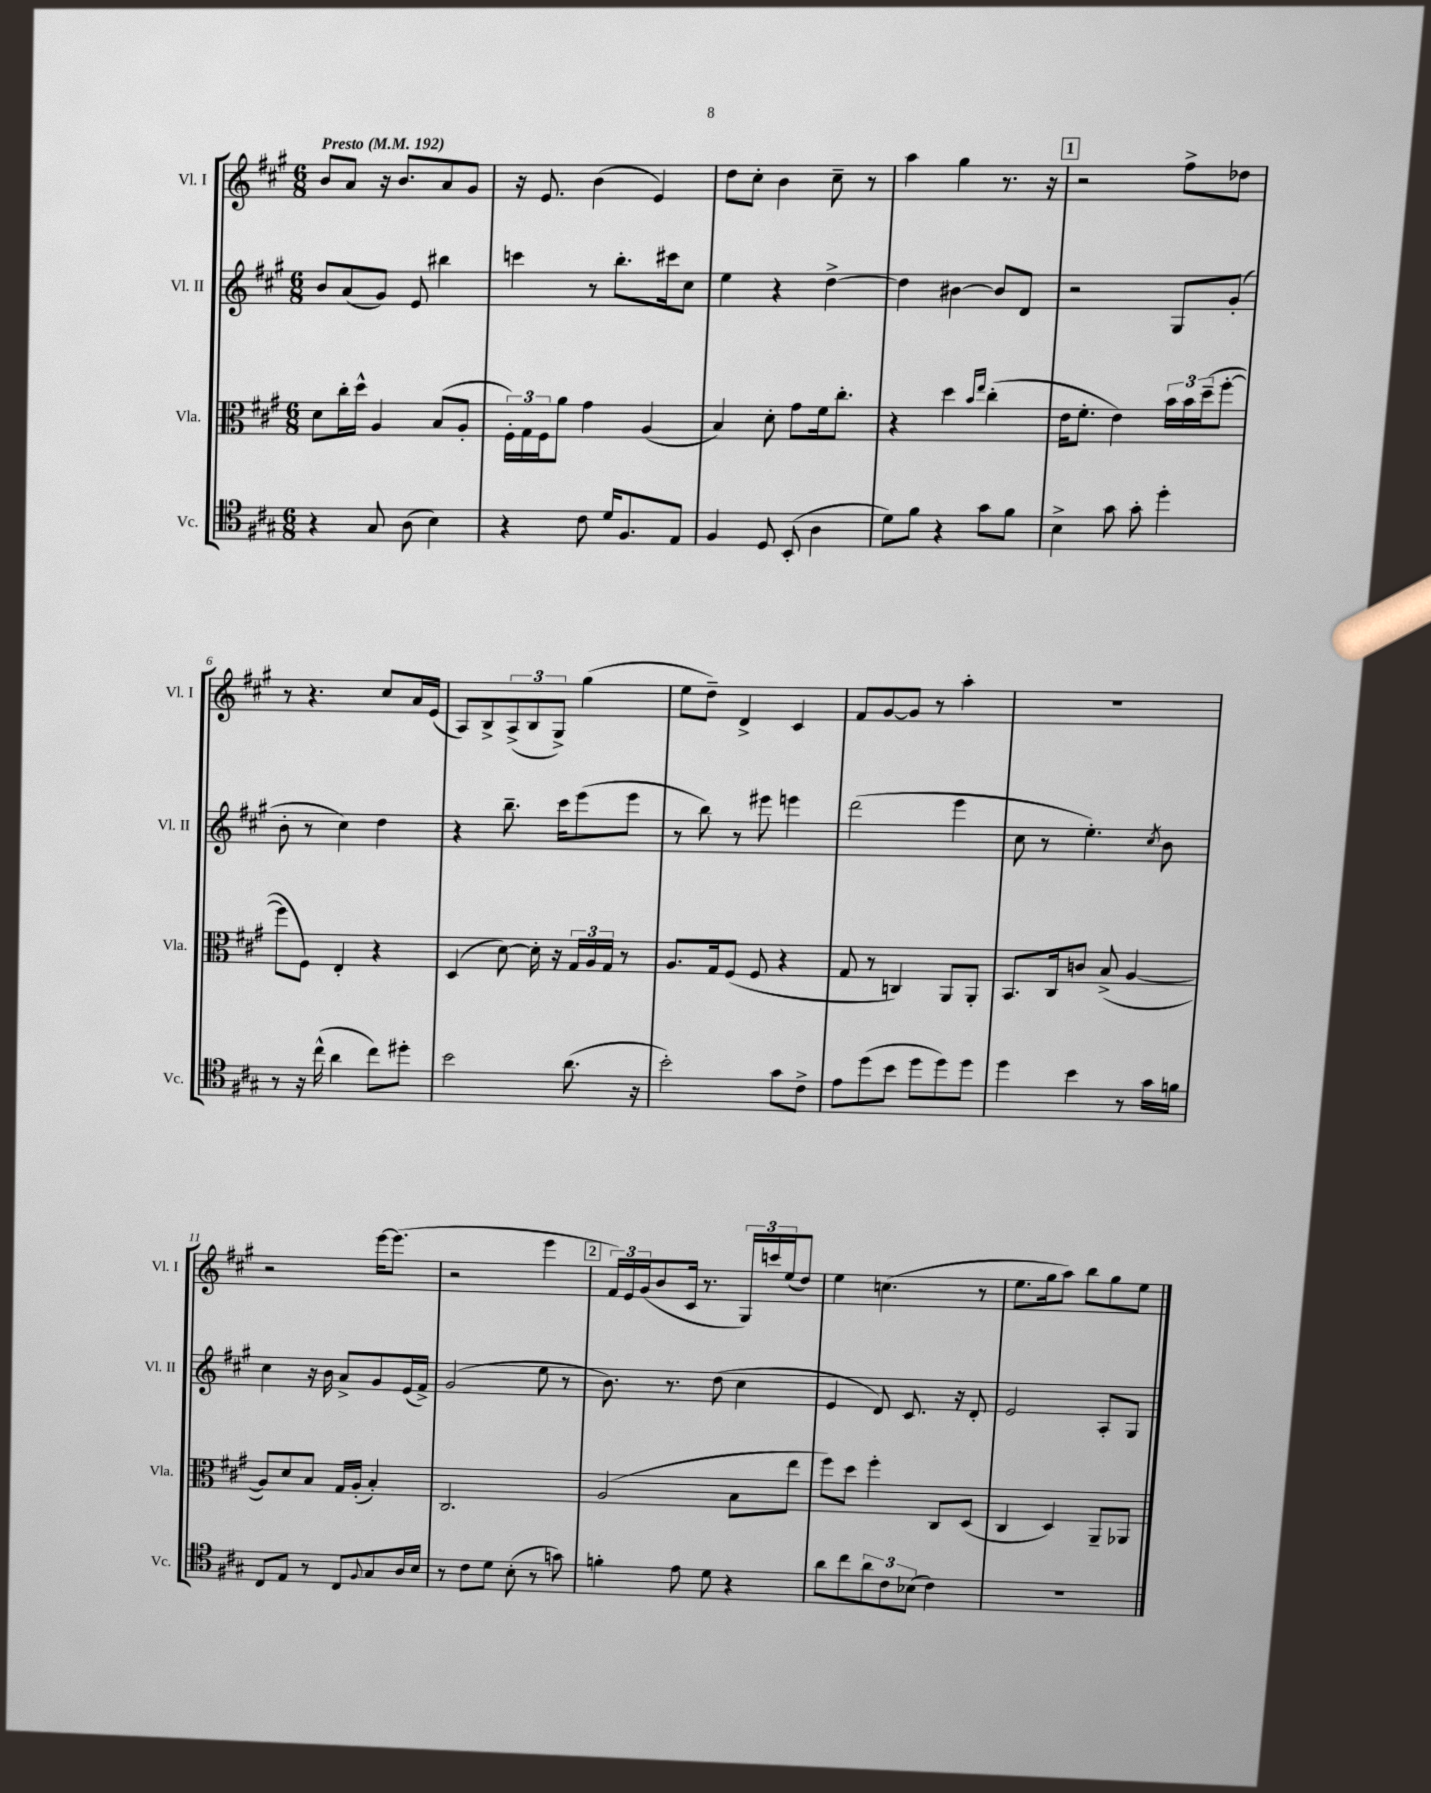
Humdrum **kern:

**kern	**kern	**kern	**kern
*staff4	*staff3	*staff2	*staff1
*clefC4	*clefC3	*clefG2	*clefG2
*k[f#c#g#]	*k[f#c#g#]	*k[f#c#g#]	*k[f#c#g#]
*M6/8	*M6/8	*M6/8	*M6/8
*MM192	*MM192	*MM192	*MM192
4r	8d	8b	8b
.	16cc#'	(8a	8a
.	16dd^^	.	.
8G#	4A	8g#)	16r
.	.	.	8.b
(8A	.	8e	.
4B)	(8B	4bb#	8a
.	8A'	.	8g#
=	=	=	=
4r	24F#')	4ccc	16r
.	24G#	.	.
.	.	.	8.e
.	24F#	.	.
.	8a	.	.
8c#	4g#	8r	(4b
16d	.	8.bb'	.
8.F#	.	.	.
.	(4A	.	4e)
.	.	16ccc#	.
8E	.	8cc#	.
=	=	=	=
4F#	4B)	4ee	8dd
.	.	.	8cc#'
8D	8d'	4r	4b
(8BB'	8g#	.	.
4A	16f#	[4dd^	8cc#~
.	8.cc#'	.	.
.	.	.	8r
=	=	=	=
8d)	4r	4dd]	4aa
8f#	.	.	.
4r	4dd	[4b#	4gg#
.	16qqb	.	.
.	16qqee	.	.
8g#	(4cc#'	8b#]	8.r
8f#	.	8d	.
.	.	.	16r
=	=	=	=
4B^	16e	2r	2r
.	8.f#'	.	.
8g#	4e)	.	.
8g#'	.	.	.
4dd'	24b	8G#	8ff#^
.	24b	.	.
.	(24dd~	.	.
.	[8ff#'	(8g#'	8dd-
=	=	=	=
8r	8ff#]	8b'	8r
16r	8F#)	8r	4.r
(16cc#^^	.	.	.
4a	4E'	4cc#)	.
8cc#)	4r	4dd	8cc#
8dd#'	.	.	16a
.	.	.	(16e
=	=	=	=
2b	(4D	4r	8A)
.	.	.	8B^
.	[8d)	8.bb~	(12A^
.	.	.	12B
.	16d']	.	.
.	.	.	12G#^)
.	16r	16ccc#	.
(8.a	24G#	(8eee	(4gg#
.	24A	.	.
.	24G#	.	.
.	8r	8eee	.
16r	.	.	.
=	=	=	=
2b')	8.A	8r	8ee
.	.	8bb)	8dd~)
.	16G#	.	.
.	(8F#	8r	4d^
.	8F#	8eee#	.
8g#	4r	4eee	4c#
8c#^	.	.	.
=	=	=	=
8e	8G#	(2ddd	8f#
(8dd	8r	.	[8g#
8b	4C)	.	8g#]
8dd	.	.	8r
8dd)	8AA	4eee	4aa'
8dd	8AA'	.	.
=	=	=	=
4dd	8.BB	8cc#	2.r
.	.	8r	.
.	16C#	.	.
4b	8c	4.ee')	.
.	(8B^	.	.
8r	[4A	.	.
.	.	8qcc#	.
16g#	.	8b	.
16f	.	.	.
=	=	=	=
8C#	8A])	4cc#	2r
8E	8d	.	.
8r	8B	16r	.
.	.	16b	.
8C#	16G#	8a^	.
.	(16A'	.	.
8qqF#	.	.	.
8G#	4B')	8g#	[16eee
.	.	.	(8.eee]
16A	.	(16e	.
16B	.	16f#^)	.
=	=	=	=
8r	2.C#	(2g#	2r
8c#	.	.	.
8d	.	.	.
(8B'	.	.	.
8r	.	8ee	4eee
8g)	.	8r	.
=	=	=	=
4f'	(2A	8.b)	24f#)
.	.	.	24e
.	.	.	(24g#
.	.	.	8b
.	.	8.r	.
8e	.	.	16c#
.	.	.	8.r
8d	.	(8dd	.
4r	8B	4cc#	24G#)
.	.	.	24ccc
.	.	.	(24ee
.	8ee	.	8dd)
=	=	=	=
8a	8ff#)	4e	4ee
8cc#	8dd	.	.
12a	4ff#'	8d)	(4.cc
12c#	.	.	.
.	.	8.c#	.
(12B-	.	.	.
4c#)	8C#	.	.
.	.	16r	.
.	(8D	8d'	8r
=	=	=	=
2.r	4C#	2e	8.ee
.	.	.	16gg#
.	4D)	.	8aa)
.	.	.	8bb
.	8AA~	8A'	8gg#
.	8AA-	8G#	8ee
==	==	==	==
*-	*-	*-	*-
